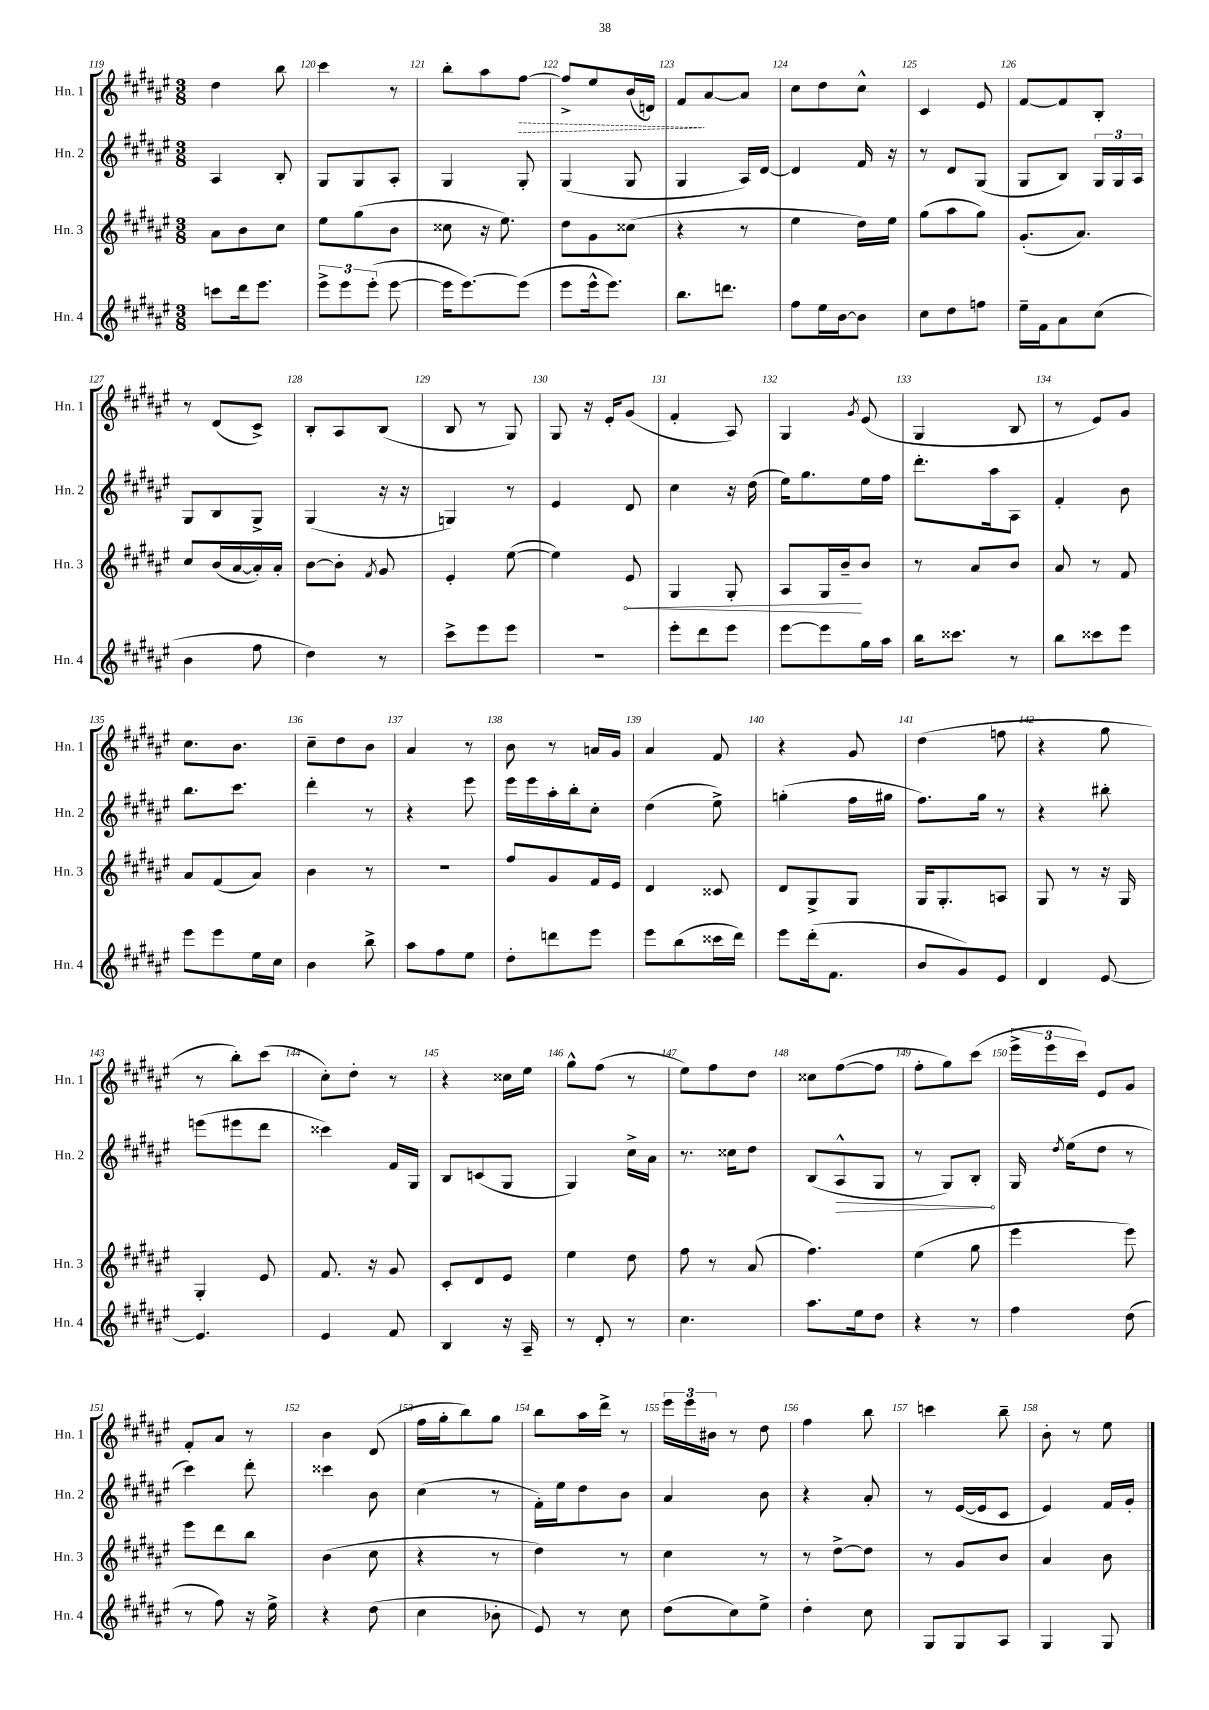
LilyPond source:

<<
\new StaffGroup <<
\new Staff = "s0" \with { instrumentName = "Hn. 1" shortInstrumentName = "Hn. 1" } {
    \clef treble \key fis \major \numericTimeSignature \time 3/8
    \autoBeamOff dis''4 b''8 |
    cis'''4 r8 |
    b''8[-. ais''8 \once \override Hairpin.style = #'dashed-line fis''8]~\> |
    fis''8[-> eis''8 b'16( d'16]) |
    fis'8[\! ais'8~ ais'8] |
    cis''8[ dis''8 cis''8]-^ |
    cis'4 eis'8 |
    fis'8[~ fis'8 b8]-. |
    r8 dis'8[( cis'8]->) |
    b8[-. ais8 b8]( |
    b8 r8 gis8) |
    gis8 r16 eis'16[-. gis'8]( |
    fis'4-. ais8) |
    gis4 \acciaccatura { gis'8 } eis'8( |
    gis4 b8 |
    r8 eis'8[) gis'8] |
    cis''8.[ b'8.] |
    cis''8[-- dis''8 b'8] |
    ais'4 r8 |
    b'8 r8 a'16[ gis'16] |
    ais'4 fis'8 |
    r4 gis'8 |
    dis''4( f''8 |
    r4 gis''8 |
    r8 b''8[-.) cis'''8]( |
    cis''8[-.) dis''8]-. r8 |
    r4 cisis''16[ eis''16] |
    gis''8[-^ fis''8]( r8 |
    eis''8[) fis''8 dis''8] |
    cisis''8[ fis''8~( fis''8] |
    fis''8[-. gis''8) cis'''8]( |
    \tuplet 3/2 { eis'''16[-> eis'''16 cis'''16]) } eis'8[ gis'8] |
    fis'8[-. ais'8] r8 |
    b'4 dis'8( |
    fis''16[ gis''16-. b''8) gis''8] |
    b''8[ ais''16 dis'''16]-> r8 |
    \tuplet 3/2 { eis'''16[ eis'''16 bis'16] } r8 dis''8 |
    fis''4 b''8 |
    c'''4 b''8-- |
    b'8-. r8 eis''8 \bar "|." |
}
\new Staff = "s1" \with { instrumentName = "Hn. 2" shortInstrumentName = "Hn. 2" } {
    \clef treble \key fis \major \numericTimeSignature \time 3/8
    \autoBeamOff ais4 b8-. |
    gis8[ gis8 ais8]-. |
    gis4 gis8-. |
    gis4( gis8 |
    gis4 ais16[) dis'16]~ |
    dis'4 fis'16 r16 |
    r8 dis'8[ gis8]( |
    gis8[ b8]) \tuplet 3/2 { gis16[ gis16 ais16] } |
    gis8[ b8 gis8]-> |
    gis4( r16 r16 |
    g4) r8 |
    eis'4 dis'8 |
    cis''4 r16 dis''16( |
    eis''16[) gis''8. eis''16 fis''16] |
    dis'''8.[-. ais''16 ais8] |
    fis'4-. b'8 |
    b''8.[ cis'''8.] |
    dis'''4-. r8 |
    r4 eis'''8 |
    eis'''16[ eis'''16 ais''16-. b''16-. cis''8]-. |
    dis''4( eis''8->) |
    g''4-.( fis''16[ gis''16] |
    fis''8.[) gis''16] r8 |
    r4 bis''8-. |
    e'''8[( eis'''8 dis'''8] |
    cisis'''4) fis'16[ gis16] |
    b8[ c'8( gis8] |
    gis4) cis''16[-> ais'16] |
    r8. cisis''16[ dis''8] |
    b8[( \once \override Hairpin.circled-tip = ##t ais8-^\> gis8] |
    r8 gis8[) b8]-.\! |
    gis16 \acciaccatura { dis''8 } eis''16[( dis''8] r8 |
    cis'''4) dis'''8-. |
    cisis'''4 b'8 |
    cis''4( r8 |
    fis'16[-.) eis''16 dis''8 b'8] |
    ais'4 b'8 |
    r4 ais'8-. |
    r8 eis'16[~( eis'16 cis'8] |
    eis'4) fis'16[ gis'16]-. \bar "|." |
}
\new Staff = "s2" \with { instrumentName = "Hn. 3" shortInstrumentName = "Hn. 3" } {
    \clef treble \key fis \major \numericTimeSignature \time 3/8
    \autoBeamOff ais'8[ b'8 cis''8] |
    eis''8[ gis''8( b'8] |
    cisis''8 r16 eis''8.) |
    dis''8[ gis'8 cisis''8]( |
    r4 r8 |
    eis''4 dis''16[) eis''16] |
    gis''8[( ais''8 gis''8]) |
    gis'8.[-.( ais'8.]) |
    cis''8[ b'16( ais'16~ ais'16-.) ais'16]-. |
    b'8[~ b'8]-. \acciaccatura { fis'8 } gis'8 |
    eis'4-. eis''8~( |
    eis''4) \once \override Hairpin.circled-tip = ##t eis'8\< |
    gis4 gis8-. |
    ais8[ gis16 b'16--\! b'8] |
    r8 ais'8[ b'8] |
    ais'8 r8 fis'8 |
    ais'8[ fis'8( ais'8]) |
    b'4 r8 |
    R4. |
    fis''8[ gis'8 fis'16 eis'16] |
    dis'4 cisis'8 |
    dis'8[ gis8-> gis8] |
    gis16[ gis8.-. a8] |
    gis8 r8 r16 gis16 |
    gis4-. eis'8 |
    fis'8. r16 gis'8 |
    cis'8[-. dis'8 eis'8] |
    eis''4 dis''8 |
    fis''8 r8 ais'8( |
    fis''4.) |
    eis''4( gis''8 |
    eis'''4 eis'''8) |
    eis'''8[ dis'''8 b''8] |
    b'4( cis''8 |
    r4 r8 |
    dis''4) r8 |
    cis''4 r8 |
    r8 dis''8[~-> dis''8] |
    r8 gis'8[ b'8] |
    ais'4 b'8 \bar "|." |
}
\new Staff = "s3" \with { instrumentName = "Hn. 4" shortInstrumentName = "Hn. 4" } {
    \clef treble \key fis \major \numericTimeSignature \time 3/8
    \autoBeamOff c'''8[ dis'''16 eis'''8.] |
    \tuplet 3/2 { eis'''8[-> eis'''8 eis'''8]-.( } eis'''8~ |
    eis'''16[ eis'''8.~) eis'''8]( |
    eis'''8[ eis'''16-^ eis'''8.]) |
    b''8.[ d'''8.] |
    fis''8[ eis''16 b'16~ b'8] |
    cis''8[ dis''8 f''8] |
    eis''16[-- fis'16 ais'8 cis''8]( |
    b'4 fis''8 |
    dis''4) r8 |
    cis'''8[-> eis'''8 eis'''8] |
    r4. |
    eis'''8[-. dis'''8 eis'''8] |
    eis'''8[~ eis'''8 gis''16 ais''16] |
    b''16[ cisis'''8.] r8 |
    b''8[ cisis'''8 eis'''8] |
    eis'''8[ eis'''8 eis''16 cis''16] |
    b'4 b''8-> |
    ais''8[ fis''8 eis''8] |
    dis''8[-. d'''8 eis'''8] |
    eis'''8[ b''8( cisis'''16 dis'''16]) |
    eis'''8[ dis'''16-.( fis'8.] |
    b'8[ gis'8) eis'8] |
    dis'4 eis'8~ |
    eis'4. |
    eis'4 fis'8 |
    b4 r16 ais16-- |
    r8 dis'8-. r8 |
    cis''4. |
    ais''8.[ eis''16 dis''8] |
    r4 r8 |
    fis''4 dis''8( |
    r8 fis''8) r16 eis''16-> |
    r4 dis''8( |
    cis''4 bes'8-. |
    eis'8) r8 cis''8 |
    dis''8[( cis''8) eis''8]-> |
    dis''4-. cis''8 |
    gis8[ gis8 ais8] |
    gis4 gis8 \bar "|." |
}
>>
>>
\layout { \context { \Score currentBarNumber = #119 \override BarNumber.break-visibility = ##(#f #t #t) barNumberVisibility = #all-bar-numbers-visible } }
